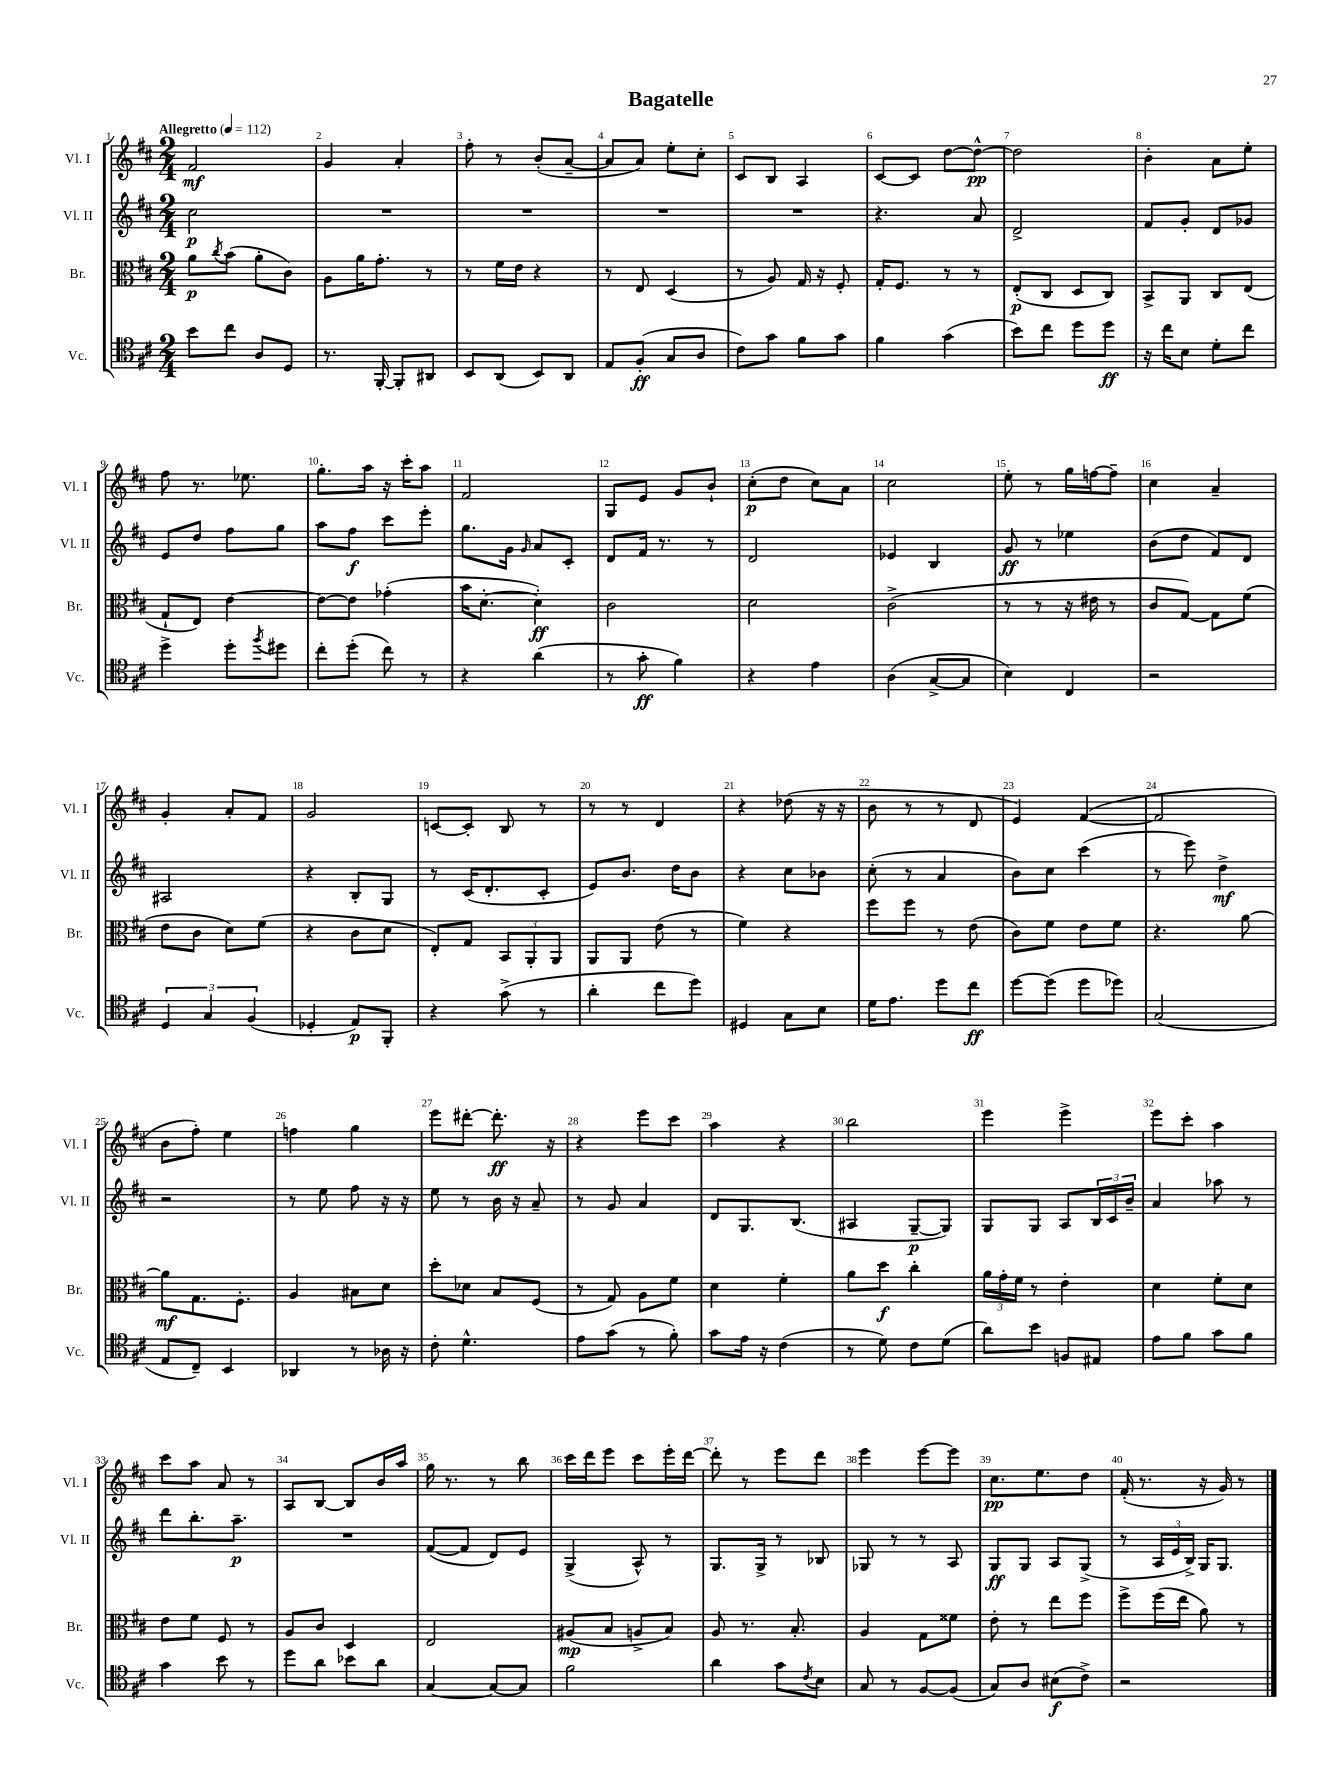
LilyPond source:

\header { title = "Bagatelle" }
<<
\new StaffGroup <<
\new Staff = "s0" \with { instrumentName = "Vl. I" shortInstrumentName = "Vl. I" } {
    \clef treble \key d \major \numericTimeSignature \time 2/4 \tempo "Allegretto" 4 = 112
    fis'2\mf |
    g'4 a'4-. |
    fis''8-. r8 b'8-.( a'8~-- |
    a'8 a'8) e''8-. cis''8-. |
    cis'8 b8 a4 |
    cis'8~ cis'8 d''8~ d''8~-^\pp |
    d''2 |
    b'4-. a'8 e''8-. |
    fis''8 r8. ees''8. |
    g''8.-. a''16 r16 cis'''16-. a''8 |
    fis'2 |
    g8 e'8 g'8 b'8-! |
    cis''8-.\p( d''8 cis''8) a'8 |
    cis''2 |
    e''8-. r8 g''16 f''16~ f''8-- |
    cis''4 a'4-- |
    g'4-. a'8-. fis'8 |
    g'2 |
    c'8~ c'8-. b8 r8 |
    r8 r8 d'4 |
    r4 des''8( r16 r16 |
    b'8 r8 r8 d'8 |
    e'4) fis'4~( |
    fis'2 |
    b'8 fis''8-.) e''4 |
    f''4 g''4 |
    e'''8 dis'''8~-. dis'''8.-.\ff r16 |
    r4 e'''8 cis'''8 |
    a''4 r4 |
    b''2 |
    e'''4 e'''4-> |
    e'''8 cis'''8-. a''4 |
    cis'''8 a''8 a'8 r8 |
    a8 b8~ b8 b'16 a''16 |
    g''16 r8. r8 b''8 |
    cis'''16 d'''16 e'''8 cis'''8 e'''16-. d'''16~ |
    d'''8-. r8 e'''8 d'''8 |
    e'''4 e'''8~ e'''8 |
    cis''8.\pp e''8. d''8 |
    fis'16-.( r8. r16 g'16) r8 \bar "|." |
}
\new Staff = "s1" \with { instrumentName = "Vl. II" shortInstrumentName = "Vl. II" } {
    \clef treble \key d \major \numericTimeSignature \time 2/4
    cis''2\p |
    R2 |
    R2 |
    R2 |
    R2 |
    r4. a'8 |
    d'2-> |
    fis'8 g'8-. d'8 ges'8 |
    e'8 d''8 fis''8 g''8 |
    a''8 fis''8\f cis'''8 e'''8-. |
    g''8. g'16 \grace { g'16 } a'8 cis'8-. |
    d'8 fis'16 r8. r8 |
    d'2 |
    ees'4 b4 |
    g'8\ff r8 ees''4 |
    b'8( d''8 fis'8) d'8 |
    ais2 |
    r4 b8-. g8 |
    r8 cis'16( d'8.-. cis'8-. |
    e'8) b'8. d''16 b'8 |
    r4 cis''8 bes'8 |
    cis''8-.( r8 a'4 |
    b'8) cis''8 cis'''4( |
    r8 e'''8) d''4->\mf |
    r2 |
    r8 e''8 fis''8 r16 r16 |
    e''8 r8 b'16 r16 a'8-- |
    r8 g'8 a'4 |
    d'8 g8. b8.( |
    ais4 g8~--\p g8) |
    g8 g8 a8 \tuplet 3/2 { b16 cis'16 b'16-- } |
    a'4 aes''8 r8 |
    d'''8 b''8.-. a''8.--\p |
    R2 |
    fis'8~( fis'8 d'8) e'8 |
    g4->( a8-^) r8 |
    g8. g16-> r8 bes8 |
    ges8 r8 r8 a8 |
    g8\ff g8 a8 g8->( |
    r8 \tuplet 3/2 { a16 e'16 b16->) } g16 g8. \bar "|." |
}
\new Staff = "s2" \with { instrumentName = "Br." shortInstrumentName = "Br." } {
    \clef alto \key d \major \numericTimeSignature \time 2/4
    a'8\p \acciaccatura { cis''8 } b'8( a'8-. cis'8) |
    a8 a'16 g'8.-. r8 |
    r8 fis'16 e'16 r4 |
    r8 e8 d4( |
    r8 a8) g16 r16 fis8-. |
    g16-. fis8. r8 r8 |
    e8-.\p( cis8 d8 cis8) |
    b,8-> a,8 cis8 e8( |
    g8-! e8) e'4~ |
    e'8~ e'8 ges'4-.( |
    b'16 d'8.~-. d'4-.\ff) |
    cis'2 |
    d'2 |
    cis'2->( |
    r8 r8 r16 eis'16 r8 |
    cis'8 g8~) g8 fis'8( |
    e'8 cis'8 d'8) fis'8( |
    r4 cis'8 d'8 |
    e8-.) g8 \tuplet 3/2 { b,8 a,8-. a,8 } |
    a,8 a,8 e'8( r8 |
    fis'4) r4 |
    fis''8 fis''8 r8 e'8( |
    cis'8) fis'8 e'8 fis'8 |
    r4. a'8~ |
    a'8\mf g8. fis8.-. |
    a4 bis8 d'8 |
    d''8-. des'8 b8 fis8( |
    r8 g8) a8 fis'8 |
    d'4 fis'4-. |
    a'8 d''8\f cis''4-. |
    \tuplet 3/2 { a'16 g'16-. fis'16 } r8 e'4-. |
    d'4 fis'8-. d'8 |
    e'8 fis'8 fis8 r8 |
    a8 cis'8 d4 |
    e2 |
    ais8\mp( b8 a8-> b8) |
    a8 r8. b8.-. |
    a4 g8 fisis'8 |
    e'8-. r8 e''8 fis''8 |
    fis''8-> fis''16( e''16 a'8) r8 \bar "|." |
}
\new Staff = "s3" \with { instrumentName = "Vc." shortInstrumentName = "Vc." } {
    \clef tenor \key d \major \numericTimeSignature \time 2/4
    b'8 cis''8 a8 d8 |
    r8. fis,16~-. fis,8-. ais,8 |
    b,8 a,8( b,8) a,8 |
    e8 fis8-.\ff( g8 a8 |
    cis'8) g'8 fis'8 g'8 |
    fis'4 g'4( |
    b'8) cis''8 d''8 d''8\ff |
    r16 cis''16 b8 d'8-. cis''8 |
    d''4-> d''8-. \acciaccatura { fis''8 } dis''8 |
    cis''8-. d''8-.( cis''8) r8 |
    r4 a'4( |
    r8 g'8-.\ff fis'4) |
    r4 e'4 |
    a4( g8~-> g8 |
    b4) cis4 |
    r2 |
    \tuplet 3/2 { d4 g4 fis4( } |
    des4-. e8\p) fis,8-. |
    r4 g'8->( r8 |
    a'4-. cis''8 d''8) |
    dis4 g8 b8 |
    d'16 e'8. d''8 cis''8\ff |
    d''8~ d''8( d''8 des''8) |
    g2( |
    e8 cis8--) b,4 |
    aes,4 r8 aes16 r16 |
    cis'8-. d'4.-^ |
    e'8 g'8( r8 fis'8-.) |
    g'8 e'16 r16 cis'4( |
    r8 d'8) cis'8 d'8( |
    a'8) b'8 f8 eis8 |
    e'8 fis'8 g'8 fis'8 |
    g'4 b'8 r8 |
    d''8 a'8 bes'8 a'8 |
    g4~ g8~ g8 |
    fis'2 |
    a'4 g'8 \acciaccatura { cis'8 } b8 |
    g8 r8 fis8~ fis8( |
    g8) a8 bis8\f( cis'8->) |
    r2 \bar "|." |
}
>>
>>
\layout { \context { \Score \override BarNumber.break-visibility = ##(#f #t #t) barNumberVisibility = #all-bar-numbers-visible } }
